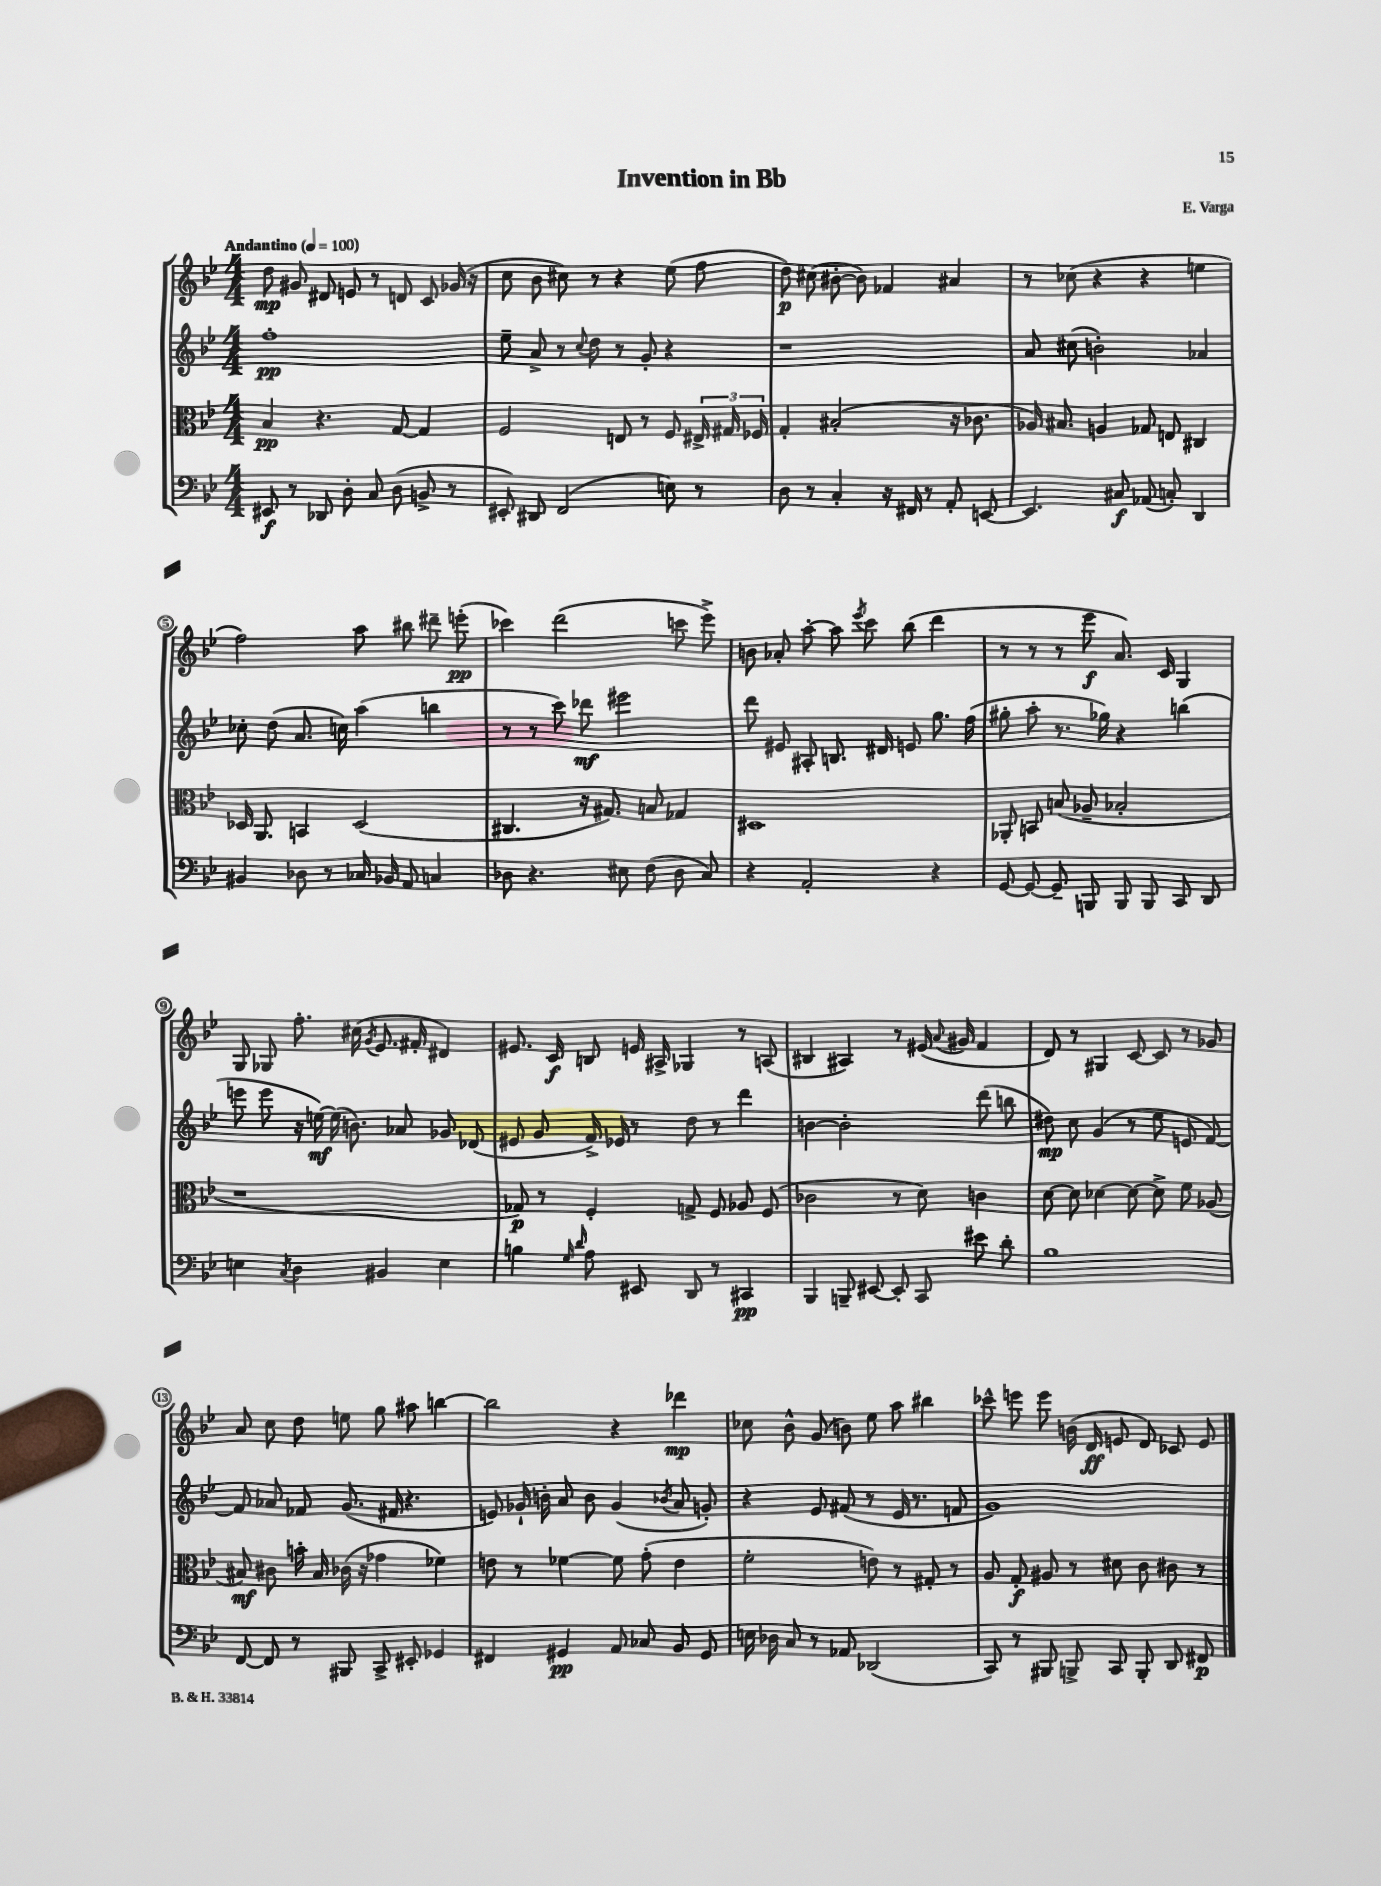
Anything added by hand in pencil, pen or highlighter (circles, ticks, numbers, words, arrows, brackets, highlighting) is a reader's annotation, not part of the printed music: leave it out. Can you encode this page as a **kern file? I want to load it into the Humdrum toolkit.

**kern	**dynam	**kern	**dynam	**kern	**dynam	**kern	**dynam
*part4	*part4	*part3	*part3	*part2	*part2	*part1	*part1
*staff4	*staff4	*staff3	*staff3	*staff2	*staff2	*staff1	*staff1
*clefF4	*	*clefC3	*	*clefG2	*	*clefG2	*
*k[b-e-]	*	*k[b-e-]	*	*k[b-e-]	*	*k[b-e-]	*
*M4/4	*	*M4/4	*	*M4/4	*	*M4/4	*
*MM100	*	*MM100	*	*MM100	*	*MM100	*
=1	=1	=1	=1	=1	=1	=1	=1
!	!	!	!	!	!	!LO:TX:a:B:t=Andantino	!
8EE#X/	f	4B-/	pp	1ff'	pp	8dd\	mp
8r	.	.	.	.	.	8g#X/	.
8DD-X/	.	4.r	.	.	.	8d#X/	.
8D'\	.	.	.	.	.	8en/	.
8C/	.	.	.	.	.	8r	.
(8D\	.	[8G/	.	.	.	8dn/	.
8BBn^/	.	4G/]	.	.	.	8c/	.
8r	.	.	.	.	.	(16g-X/	.
.	.	.	.	.	.	16r	.
=2	=2	=2	=2	=2	=2	=2	=2
8EE#X'/)	.	2F/	.	8ee-~\	.	8cc\	.
8DD#X/	.	.	.	8a^/	.	8b-\	.
(2FF/	.	.	.	8r	.	8cc#X\)	.
.	.	.	.	8qqcc/	.	.	.
.	.	.	.	8dd\	.	8r	.
.	.	8En/	.	8r	.	4r	.
.	.	8r	.	8g'/	.	.	.
8En\)	.	8F/	.	4r	.	(8ee-\	.
8r	.	24E#X^/	.	.	.	8ff\	.
.	.	24G#X/	.	.	.	.	.
.	.	24F-X/	.	.	.	.	.
=3	=3	=3	=3	=3	=3	=3	=3
8D\	.	4G'/	.	1r	.	8dd\)	p
8r	.	.	.	.	.	(8cc#X\	.
4C'/	.	(2B#X'/	.	.	.	[8b#X'\	.
.	.	.	.	.	.	8b#\])	.
16r	.	.	.	.	.	4f-X/	.
16FF#X/	.	.	.	.	.	.	.
8r	.	.	.	.	.	.	.
8AA'/	.	16r	.	.	.	4a#X/	.
.	.	8.c-X\	.	.	.	.	.
[8EEn/	.	.	.	.	.	.	.
=4	=4	=4	=4	=4	=4	=4	=4
4.EE/]	.	16A-X/)	.	8a/	.	8r	.
.	.	8.B#X/	.	.	.	.	.
.	.	.	.	(8cc#X\	.	(8cc-X\	.
.	.	4An/	.	2bn'\)	.	4r	.
8C#X/	f	.	.	.	.	.	.
(8AA-X/	.	8G-X/	.	.	.	4r	.
8Cn'/)	.	8En/	.	.	.	.	.
4DD/	.	4C#X/	.	4a-X/	.	4een\	.
!!LO:LB:g=z
=5	=5	=5	=5	=5	=5	=5	=5
4BB#X/	.	16D-X/	.	8cc-X'\	.	2ff\)	.
.	.	8.AA/	.	.	.	.	.
.	.	.	.	(8dd\	.	.	.
8D-X\	.	4BBn/	.	8.a/	.	.	.
8r	.	.	.	.	.	.	.
.	.	.	.	16ccn\)	.	.	.
16C-X/	.	(2D-/	.	(4aa\	.	8aa\	.
16BB-X/	.	.	.	.	.	.	.
8AA/	.	.	.	.	.	8bb#X\	.
4Cn/	.	.	.	4bbn\	.	8ddd#X~\	.
.	.	.	.	.	.	(8eeen'\	pp
=6	=6	=6	=6	=6	=6	=6	=6
8D-X\	.	4.C#X/	.	8r	.	4ccc-X\)	.
4.r	.	.	.	8r	.	.	.
.	.	.	.	8ccc\)	.	(2ddd\	.
.	.	16r	.	8ddd-X\	mf	.	.
.	.	8.G#X/)	.	.	.	.	.
8E#X\	.	.	.	2eee#X\	.	.	.
(8F\	.	8Bn/	.	.	.	.	.
8D-\	.	4G-X/	.	.	.	8cccn\	.
8C/)	.	.	.	.	.	8eee-^\)	.
=7	=7	=7	=7	=7	=7	=7	=7
4r	.	1D#X	.	8ddd\	.	8bn\	.
.	.	.	.	8e#X/	.	8a-X'/	.
2AA'/	.	.	.	8A#X'/	.	[8aa'\	.
.	.	.	.	8.Bn/	.	8aa\]	.
.	.	.	.	.	.	8qeee-/	.
.	.	.	.	.	.	8ccc\	.
.	.	.	.	16d#X/	.	.	.
.	.	.	.	8en/	.	(8bb-\	.
4r	.	.	.	8.gg\	.	4ddd\	.
.	.	.	.	(16ff\	.	.	.
=8	=8	=8	=8	=8	=8	=8	=8
[8GG/	.	8AA-X'/	.	8gg#X'\	.	8r	.
8GG/_	.	8BBn/	.	8aa'\	.	8r	.
8GG~/]	.	(8Bn/	.	8.r	.	8r	.
8BBBn/	.	8A-X~/	.	.	.	8eee-\	f
.	.	.	.	16gg-X\)	.	.	.
8BBB/	.	2B-X'/	.	4r	.	8.a/)	.
8BBB/	.	.	.	.	.	.	.
.	.	.	.	.	.	16c/	.
8CC/	.	.	.	(4bbn\	.	4G/	.
8DD/	.	.	.	.	.	.	.
!!LO:LB:g=z
=9	=9	=9	=9	=9	=9	=9	=9
4En\	.	1r	.	8eeen\	.	8G/	.
.	.	.	.	8eee\	.	8G-X/	.
8qC/	.	.	.	.	.	.	.
4D\	.	.	.	16r	.	8.ff'\	.
.	.	.	.	[16een\)	mf	.	.
.	.	.	.	(16ee\]	.	.	.
.	.	.	.	8.bn\)	.	(16cc#X\	.
.	.	.	.	.	.	8qg/	.
4BB#X/	.	.	.	.	.	8.e-/	.
.	.	.	.	8a-X/	.	.	.
.	.	.	.	.	.	16f#X'/	.
4E\	.	.	.	8g-X/	.	4d#X/)	.
.	.	.	.	(8d-X/	.	.	.
=10	=10	=10	=10	=10	=10	=10	=10
4Bn\	.	8G-X/)	p	8e#X/	.	8.e#X/	.
.	.	8r	.	8g/	.	.	.
.	.	.	.	.	.	16c/	f
16qqG/	.	.	.	.	.	.	.
16qqd/	.	.	.	.	.	.	.
8A\	.	4F'/	.	16f^/)	.	8Bn/	.
.	.	.	.	16e-X/	.	.	.
8EE#X/	.	.	.	8r	.	16en/	.
.	.	.	.	.	.	16A#X^/	.
8DD/	.	8Gn^/	.	8dd\	.	4G-X/	.
8r	.	8F/	.	8r	.	.	.
4CC#X/	pp	8A-X/	.	4ddd\	.	8r	.
.	.	(8F/	.	.	.	(8An/	.
=11	=11	=11	=11	=11	=11	=11	=11
4BBB-/	.	2c-X\	.	[4bn\	.	4B#X/	.
8BBBn~/	.	.	.	2b'\]	.	4A#X/)	.
[8EE#X/	.	.	.	.	.	.	.
8EE#'/]	.	8r	.	.	.	8r	.
8CC/	.	8d\)	.	.	.	(16e#X/	.
.	.	.	.	.	.	8qqa/	.
.	.	.	.	.	.	16g#X/	.
8e#X\	.	4cn\	.	(8ddd\	.	4f/	.
8d'\	.	.	.	8bbn\	.	.	.
=12	=12	=12	=12	=12	=12	=12	=12
1B-	.	[8d\	.	8dd#X\)	mp	8d/)	.
.	.	8d\]	.	8cc\	.	8r	.
.	.	[4d-X\	.	(4g/	.	4G#X/	.
.	.	8d-\_	.	8r	.	[8c/	.
.	.	8d-^\]	.	8ee-\	.	8c/]	.
.	.	8f\	.	8en/	.	8r	.
.	.	(8A-X/	.	[8f/)	.	8g-X/	.
!!LO:LB:g=z
=13	=13	=13	=13	=13	=13	=13	=13
[8FF/	.	8B#X/)	mf	8f/]	.	8a/	.
8FF/]	.	8c#X\	.	8a-X/	.	8cc\	.
8r	.	16bn'\	.	8f-X/	.	8dd\	.
.	.	16B#/	.	.	.	.	.
8BBB#X/	.	(16c-X\	.	(8.g/	.	8een\	.
.	.	16r	.	.	.	.	.
8CC^/	.	4g-X\	.	.	.	8gg\	.
.	.	.	.	16f#X/	.	.	.
8EE#X'/	.	.	.	4.r	.	8aa#X\	.
4GG-X/	.	4f-X\)	.	.	.	[4bbn\	.
=14	=14	=14	=14	=14	=14	=14	=14
4FF#X/	.	8en\	.	8en/)	.	2bb\]	.
.	.	8r	.	16g-X`/	.	.	.
.	.	.	.	16bn'\	.	.	.
4GG#X/	pp	[4f-X\	.	8a/	.	.	.
.	.	.	.	8b\	.	.	.
8AA/	.	8f-\]	.	(4g-/	.	4r	.
8C-X/	.	(8g'\	.	.	.	.	.
.	.	.	.	8qb-X/	.	.	.
8BB-/	.	4e\	.	8a/	.	4ddd-X\	mp
8GG#/	.	.	.	8gn'/)	.	.	.
=15	=15	=15	=15	=15	=15	=15	=15
16En\	.	2f'\	.	4r	.	8cc-X\	.
16D-X\	.	.	.	.	.	.	.
8C/	.	.	.	.	.	8b-^^\	.
8r	.	.	.	8e-/	.	(8g/	.
8AA-X/	.	.	.	(8f#X/	.	8bn\)	.
(2DD-X/	.	8en\)	.	8r	.	8ee-\	.
.	.	8r	.	16e-/	.	8aa\	.
.	.	.	.	8.r	.	.	.
.	.	8G#X'/	.	.	.	4bb#X\	.
.	.	8r	.	8fn/	.	.	.
=16	=16	=16	=16	=16	=16	=16	=16
8CC/)	.	8A/	.	1g)	.	8ccc-X^^\	.
8r	.	8G'/	f	.	.	8eeen\	.
8BBB#X/	.	8A#X/	.	.	.	8eee\	.
8BBBn^/	.	8r	.	.	.	(16bn\	.
.	.	.	.	.	.	16d/	ff
8CC/	.	8d#X\	.	.	.	8en/	.
8BBB'/	.	8c\	.	.	.	8d/)	.
8DD/	.	8c#X\	.	.	.	8c-X/	.
8FF#X/	p	8r	.	.	.	8e/	.
==	==	==	==	==	==	==	==
*-	*-	*-	*-	*-	*-	*-	*-
